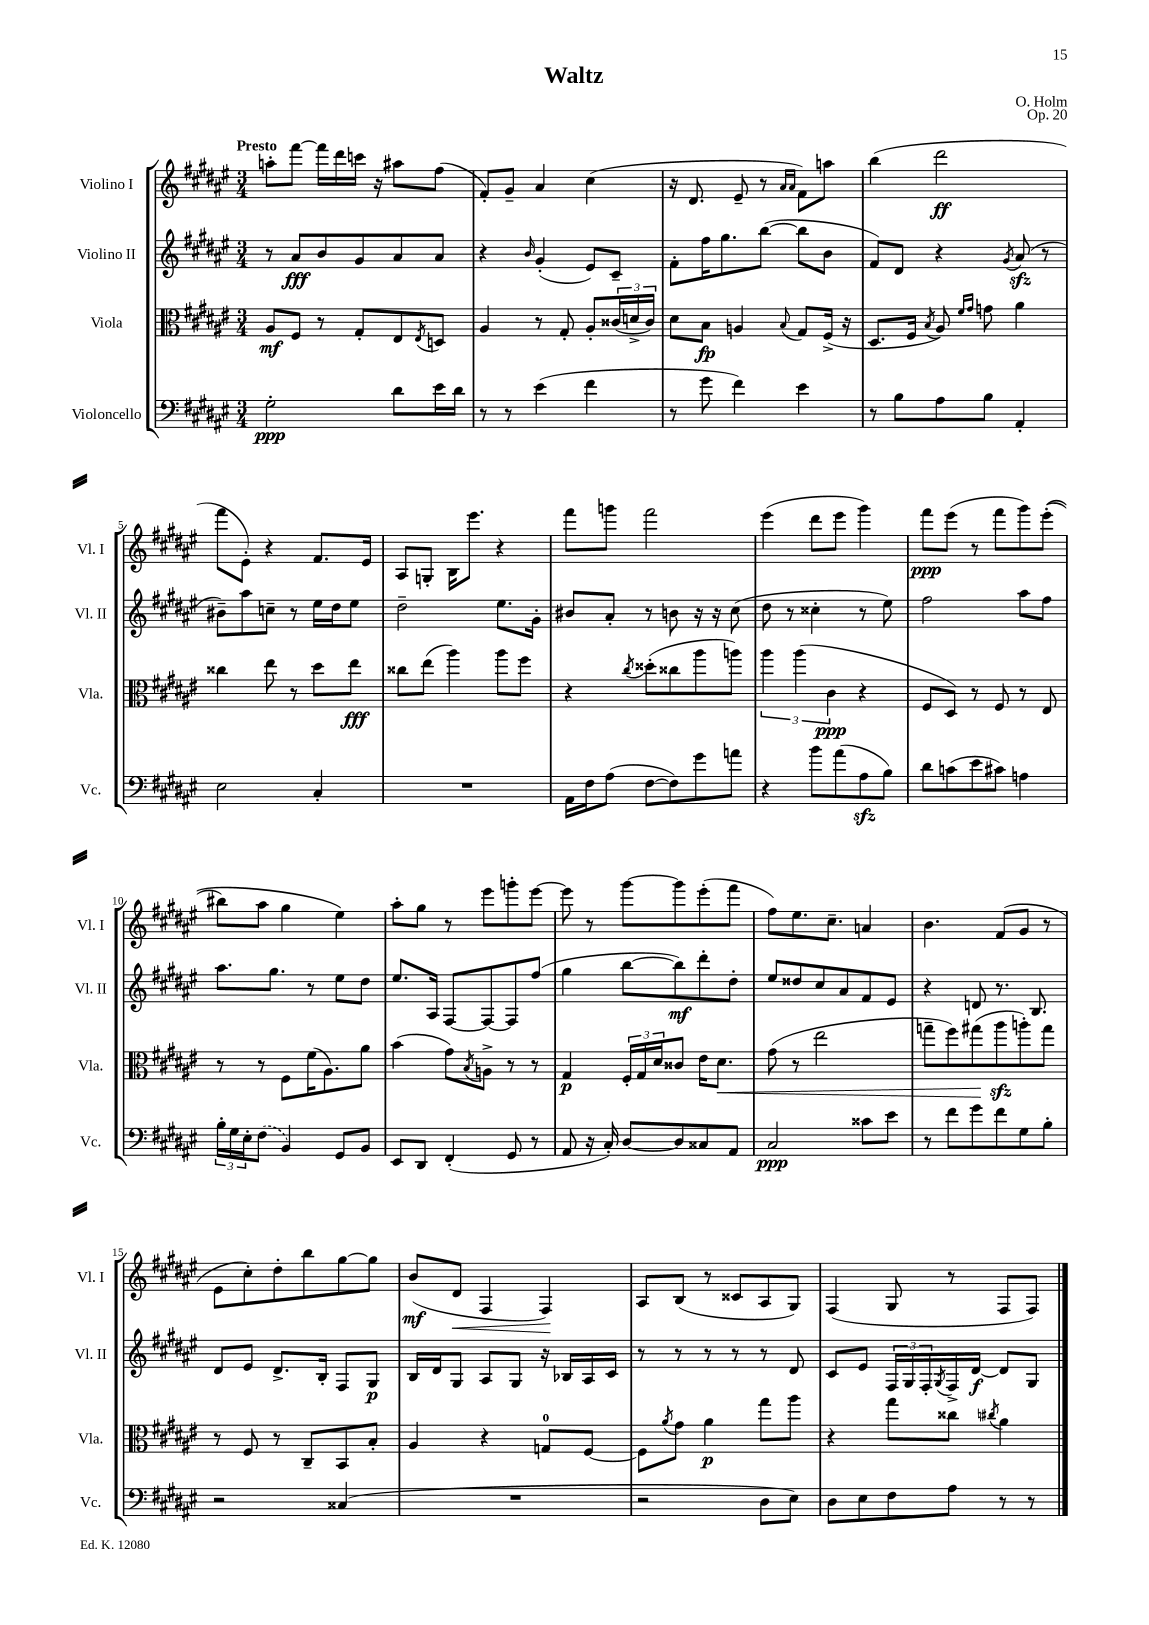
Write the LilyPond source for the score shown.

\header { title = "Waltz" composer = "O. Holm" opus = "Op. 20" }
<<
\new StaffGroup <<
\new Staff = "s0" \with { instrumentName = "Violino I" shortInstrumentName = "Vl. I" } {
    \clef treble \key fis \major \numericTimeSignature \time 3/4 \tempo "Presto"
    a''8-. fis'''8~ fis'''16 dis'''16 c'''16 r16 ais''8 fis''8( |
    fis'8-.) gis'8-- ais'4 cis''4( |
    r16 dis'8. eis'8-- r8 \grace { ais'16 ais'16 } fis'8) a''8 |
    b''4( dis'''2\ff |
    fis'''8 eis'8-.) r4 fis'8. eis'16 |
    ais8 g8-. b16 eis'''8. r4 |
    fis'''8 g'''8 fis'''2 |
    eis'''4( dis'''8 eis'''8 gis'''4) |
    fis'''8\ppp eis'''8( r8 fis'''8 gis'''8) eis'''8-.(\( |
    bis''8) ais''8 gis''4 eis''4\) |
    ais''8-. gis''8 r8 eis'''8 g'''8-. eis'''8~ |
    eis'''8 r8 gis'''8~ gis'''8 eis'''8-.( fis'''8 |
    fis''8) eis''8. cis''8.-- a'4 |
    b'4. fis'8( gis'8 r8 |
    eis'8 cis''8-.) dis''8-. b''8 gis''8~ gis''8 |
    b'8\mf( dis'8\< fis4 fis4\!) |
    ais8 b8( r8 cisis'8 ais8 gis8) |
    fis4( gis8 r8 fis8 fis8) \bar "|." |
}
\new Staff = "s1" \with { instrumentName = "Violino II" shortInstrumentName = "Vl. II" } {
    \clef treble \key fis \major \numericTimeSignature \time 3/4
    r8 ais'8\fff b'8 gis'8 ais'8 ais'8 |
    r4 \grace { b'16 } gis'4-.( eis'8) cis'8-- |
    fis'8-. fis''16 gis''8. b''8~( b''8 b'8 |
    fis'8) dis'8 r4 \acciaccatura { gis'8 } ais'8\sfz( r8 |
    bis'8--) ais''8 c''8-- r8 eis''16 dis''16 eis''8 |
    dis''2-- eis''8. gis'16-. |
    bis'8 ais'8-. r8 b'8 r16 r16 cis''8( |
    dis''8 r8 cisis''4-. r8 eis''8) |
    fis''2 ais''8 fis''8 |
    ais''8. gis''8. r8 eis''8 dis''8 |
    eis''8. ais16 fis8~ fis8~ fis8 fis''8( |
    gis''4 b''8~ b''8\mf) dis'''8-. dis''8-. |
    eis''8 disis''8 cis''8 ais'8 fis'8 eis'8 |
    r4 d'8 r8. b8. |
    dis'8 eis'8 dis'8.-> b16-. fis8 gis8\p |
    b16 dis'16 gis8 ais8 gis8 r16 bes16 ais16 cis'16 |
    r8 r8 r8 r8 r8 dis'8 |
    cis'8 eis'8 \tuplet 3/2 { fis16 gis16 fis16-. } \acciaccatura { gis8 } fis16-> dis'16~\f dis'8 gis8 \bar "|." |
}
\new Staff = "s2" \with { instrumentName = "Viola" shortInstrumentName = "Vla." } {
    \clef alto \key fis \major \numericTimeSignature \time 3/4
    ais8\mf fis8 r8 gis8-. eis8 \acciaccatura { eis8 } d8 |
    ais4 r8 gis8-. ais8-. \tuplet 3/2 { cisis'16( d'16-> cisis'16) } |
    dis'8 b8\fp a4 \appoggiatura { b8 } gis8 fis16->( r16 |
    dis8. fis16 \acciaccatura { b8 } ais8) \grace { fis'16 gis'16 } g'8 ais'4 |
    cisis''4 eis''8 r8 dis''8 eis''8\fff |
    cisis''8 eis''8( ais''4) ais''8 fis''8 |
    r4 \acciaccatura { cis''8 } disis''8-.( cisis''8 ais''8 a''8) |
    \tuplet 3/2 { ais''4 ais''4( cis'4\ppp } r4 |
    fis8 dis8) r8 fis8 r8 eis8 |
    r8 r8 fis8 fis'16( ais8.) ais'8 |
    b'4( gis'8) \acciaccatura { b8 } a8-> r8 r8 |
    gis4\p \tuplet 3/2 { fis16-. gis16 dis'16 } cisis'8 eis'16 dis'8.\< |
    gis'8( r8 eis''2 |
    g''8-- fis''8) gis''8\!( ais''8\sfz a''8-.) gis''8 |
    r8 fis8 r8 cis8-- b,8 b8-. |
    ais4 r4 g8-0 fis8~ |
    fis8 \acciaccatura { ais'8 } gis'8 ais'4\p gis''8 ais''8 |
    r4 gis''8 cisis''8 \acciaccatura { cis''8 } ais'4 \bar "|." |
}
\new Staff = "s3" \with { instrumentName = "Violoncello" shortInstrumentName = "Vc." } {
    \clef bass \key fis \major \numericTimeSignature \time 3/4
    gis2-.\ppp dis'8 eis'16 dis'16 |
    r8 r8 eis'4( fis'4 |
    r8 gis'8 fis'4) eis'4 |
    r8 b8 ais8 b8 ais,4-. |
    eis2 cis4-. |
    R2. |
    ais,16 fis16 ais8( fis8~ fis8) gis'8 a'8 |
    r4 b'8 ais'8( ais8\sfz b8) |
    dis'8 c'8( eis'8 cis'8) a4 |
    \tuplet 3/2 { b16-. gis16 eis16-. } \once \slurDashed fis8( b,4) gis,8 b,8 |
    eis,8 dis,8 fis,4-.( gis,8 r8 |
    ais,8 r16 cis16-.) dis8~ dis8 cisis8 ais,8 |
    cis2\ppp cisis'8 eis'8 |
    r8 fis'8 gis'8 fis'8 gis8 b8-. |
    r2 cisis4( |
    R2. |
    r2 dis8 eis8) |
    dis8 eis8 fis8 ais8 r8 r8 \bar "|." |
}
>>
>>
